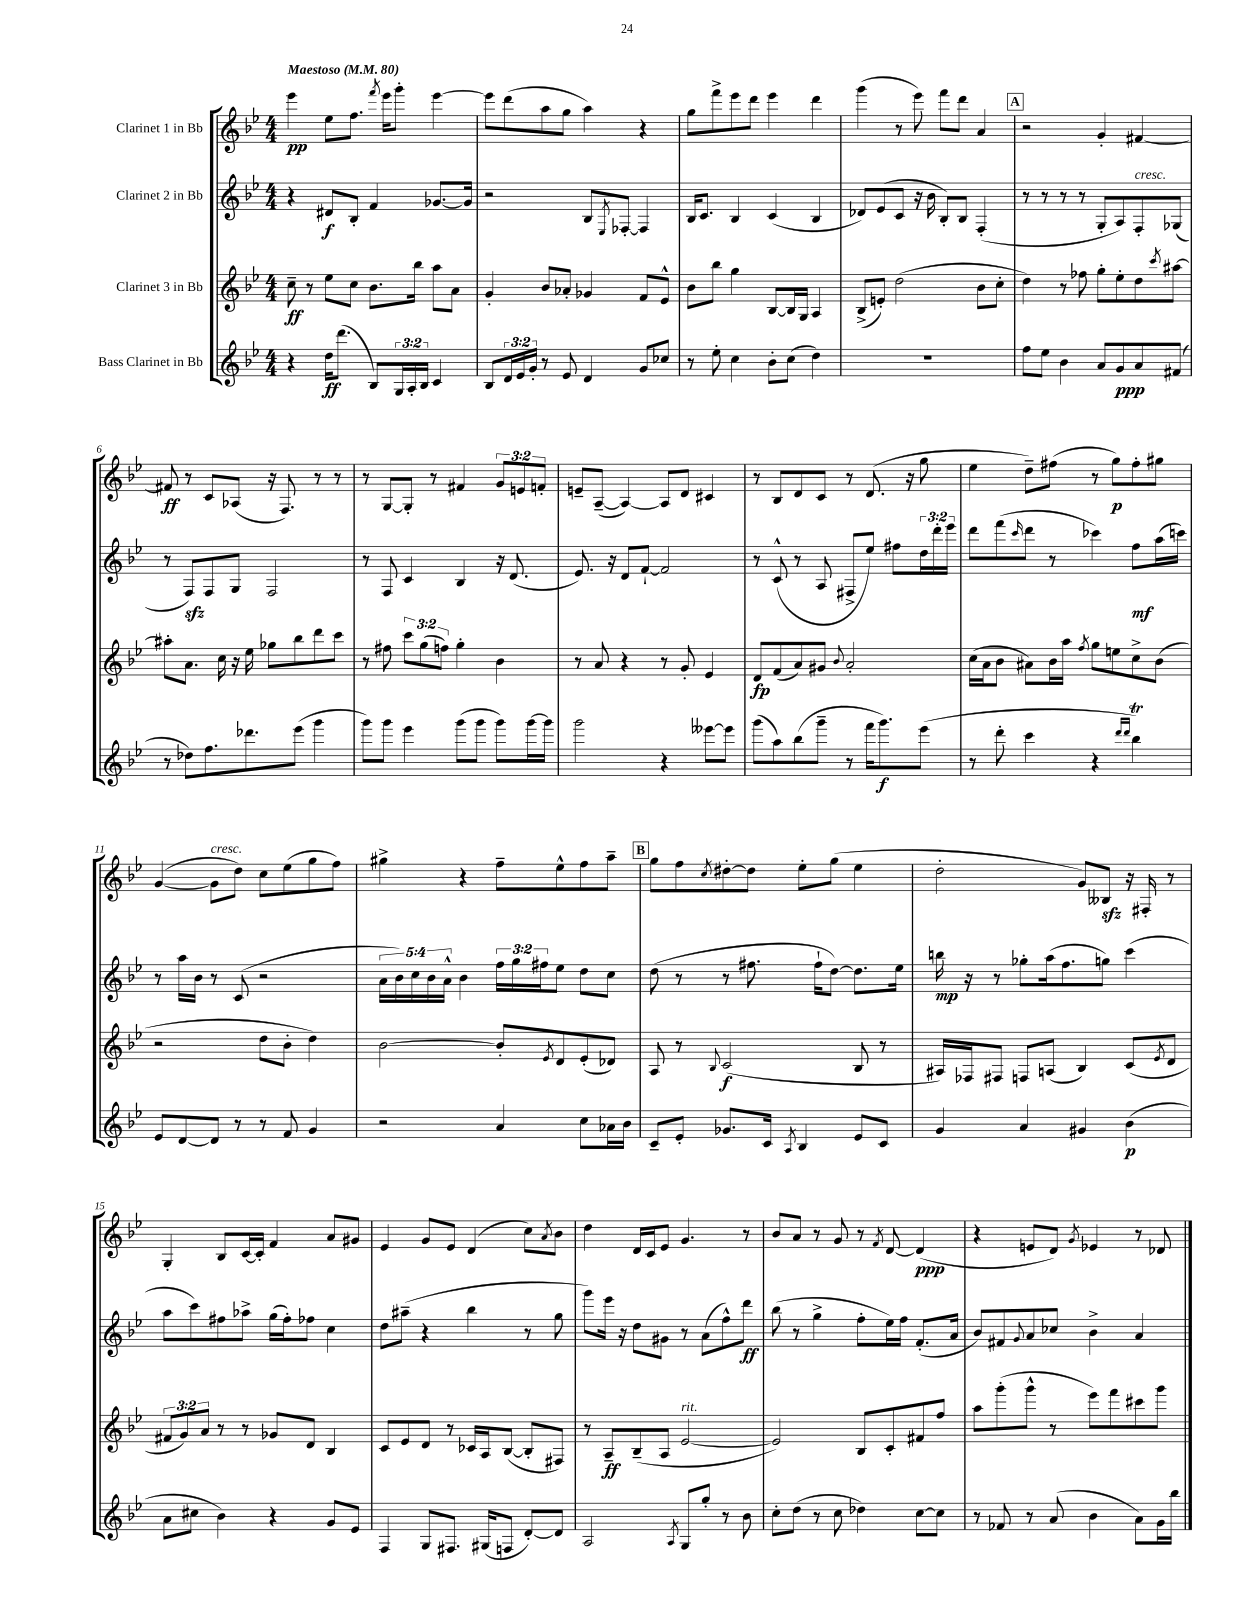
<<
\new StaffGroup <<
\new Staff = "s0" \with { instrumentName = "Clarinet 1 in Bb" } {
    \clef treble \key bes \major \numericTimeSignature \time 4/4 \override Staff.TupletNumber.text = #tuplet-number::calc-fraction-text \tempo "Maestoso" 4 = 80
    ees'''4\pp ees''8 f''8. \acciaccatura { f'''8 } ees'''16 g'''8-. ees'''4~ |
    ees'''8 d'''8( a''8 g''8 a''4) r4 |
    g''8 f'''8-> ees'''8 d'''8 ees'''4 d'''4 |
    g'''4( r8 ees'''8) f'''8 d'''8 a'4 |
    \mark \markup { \box "A" } r2 g'4-. fis'4~ |
    fis'8\ff r8 c'8 aes8( r16 f8.) r8 r8 |
    r8 g8~ g8-. r8 fis'4 \tuplet 3/2 { g'8 e'8 f'8-. } |
    e'8-- a8~--( a4~) a8 d'8 cis'4 |
    r8 bes8 d'8 c'8 r8 d'8.( r16 g''8 |
    ees''4 d''8--) fis''8( r8 g''8\p) fis''8-. gis''8 |
    g'4~( g'8^\markup { \italic "cresc." } d''8) c''8 ees''8( g''8 f''8) |
    gis''4-> r4 f''8-- ees''8-^ f''8 a''8-- |
    \mark \markup { \box "B" } g''8 f''8 \acciaccatura { c''8 } dis''8~-. dis''8 ees''8-. g''8( ees''4 |
    d''2-. g'8) beses8\sfz r16 fis16-. r8 |
    g4-. bes8 c'16~ c'16-. f'4 a'8 gis'8 |
    ees'4 g'8 ees'8 d'4( c''8) \acciaccatura { a'8 } bes'8 |
    d''4 d'16 c'16 ees'8 g'4. r8 |
    bes'8 a'8 r8 g'8 r8 \acciaccatura { f'8 } d'8~ d'4\ppp( |
    r4 e'8 d'8) \acciaccatura { g'8 } ees'4 r8 des'8 \bar "|." |
}
\new Staff = "s1" \with { instrumentName = "Clarinet 2 in Bb" } {
    \clef treble \key bes \major \numericTimeSignature \time 4/4 \override Staff.TupletNumber.text = #tuplet-number::calc-fraction-text
    r4 dis'8\f bes8-. f'4 ges'8.~ ges'16 |
    r2 bes8 \acciaccatura { ees8 } fes8~-. fes4 |
    bes16 c'8. bes4 c'4( bes4 |
    des'8) ees'8( c'8 r16 bes'16 bes8-.) bes8 f4-.( |
    \mark \markup { \box "A" } r8 r8 r8 r8 g8-. a8) f8-.^\markup { \italic "cresc." } ges8( |
    r8 f8\sfz) f8 g8 f2 |
    r8 f8 c'4 bes4 r16 d'8.( |
    ees'8.) r16 d'8 f'8~-! f'2 |
    r8 c'8-^( r8 a8 fis8-> ees''8) fis''8 \tuplet 3/2 { d''16 d'''16-. ees'''16 } |
    d'''8 f'''8( \grace { c'''16 } d'''8 r8 ces'''4) f''8\mf a''16( c'''16) |
    r8 a''16 bes'16 r8 c'8( r2 |
    \tuplet 5/4 { a'16 bes'16) c''16 bes'16 a'16-^ } bes'4 \tuplet 3/2 { f''16 g''16 fis''16 } ees''8 d''8 c''8 |
    \mark \markup { \box "B" } d''8( r8 r8 fis''8. fis''16-! d''8~) d''8. ees''16 |
    b''16\mp r16 r8 ges''8-. a''16( f''8. g''8) c'''4( |
    a''8 c'''8) fis''8 aes''8-> g''16( fis''16-.) fes''8 c''4 |
    d''8 ais''8--( r4 bes''4 r8 g''8 |
    g'''8) ees'''16 r16 d''8 gis'8 r8 a'8( f''8-^) d'''8\ff |
    bes''8( r8 g''4-> f''8-. ees''16) f''16 f'8.-.( a'16 |
    bes'8) fis'8 \appoggiatura { g'8 } a'8 ces''8 bes'4-> a'4 \bar "|." |
}
\new Staff = "s2" \with { instrumentName = "Clarinet 3 in Bb" } {
    \clef treble \key bes \major \numericTimeSignature \time 4/4 \override Staff.TupletNumber.text = #tuplet-number::calc-fraction-text
    c''8--\ff r8 ees''8 c''8 bes'8. bes''16 a''8 a'8 |
    g'4-. bes'8 aes'8-. ges'4 f'8 ees'8-^ |
    bes'8 bes''8 g''4 bes8~ bes16 g16 a4 |
    bes8->( e'8-.) d''2( bes'8 c''8-. |
    \mark \markup { \box "A" } d''4) r8 fes''8 g''8-. ees''8-. d''8 \acciaccatura { c'''8 } ais''8~ |
    ais''8-. a'8. c''16 r16 ees''16 ges''8 bes''8 d'''8 c'''8 |
    r8 fis''8 \tuplet 3/2 { c'''8 g''8( f''8) } g''4-. bes'4 |
    r8 a'8 r4 r8 g'8-. ees'4 |
    d'8\fp f'8( a'8) gis'8 \appoggiatura { bes'8 } a'2-. |
    c''16( a'16 bes'8 ais'8) bes'16 a''16 \acciaccatura { f''8 } g''8 e''8 c''8-> bes'8( |
    r2 d''8 bes'8-. d''4) |
    bes'2~ bes'8-. \acciaccatura { ees'8 } d'8 ees'8-.( des'8) |
    \mark \markup { \box "B" } a8 r8 \appoggiatura { bes8 } c'2\f( bes8 r8 |
    ais16) fes16 fis8 f8 a8( bes4) c'8( \acciaccatura { ees'8 } d'8 |
    \tuplet 3/2 { fis'8 g'8) a'8 } r8 r8 ges'8 d'8 bes4 |
    c'8 ees'8 d'8 r8 ces'16 a16 bes8~( bes8-. fis8) |
    r8 a8--\ff bes8--( a8 ees'2~^\markup { \italic "rit." } |
    ees'2) bes8 c'8-. fis'8 f''8 |
    a''8 g'''8-.( g'''8-^ r8 ees'''8) f'''8 cis'''8 g'''8 \bar "|." |
}
\new Staff = "s3" \with { instrumentName = "Bass Clarinet in Bb" } {
    \clef treble \key bes \major \numericTimeSignature \time 4/4 \override Staff.TupletNumber.text = #tuplet-number::calc-fraction-text
    r4 d''16\ff d'''8.( bes8) \tuplet 3/2 { g16 a16-. bes16 } c'4 |
    bes8 \tuplet 3/2 { d'16 ees'16 g'16-. } r8 ees'8 d'4 g'8 ces''8 |
    r8 ees''8-. c''4 bes'8-. c''8( d''4) |
    R1 |
    \mark \markup { \box "A" } f''8 ees''8 bes'4 a'8 g'8\ppp a'8 fis'8( |
    r8 des''8) f''8. des'''8. ees'''8( g'''4 |
    g'''8) g'''8 ees'''4 g'''8( g'''8 g'''8) g'''16~ g'''16 |
    g'''2 r4 eeses'''8~ eeses'''8 |
    g'''8( a''8) bes''8( g'''8-- r8 f'''16 g'''8.\f) ees'''8( |
    r8 d'''8-. c'''4 r4 \grace { d'''16 d'''16 } bes''4\trill) |
    ees'8 d'8~ d'8 r8 r8 f'8 g'4 |
    r2 a'4 c''8 aes'16 bes'16 |
    \mark \markup { \box "B" } c'8-- ees'8-. ges'8. c'16 \acciaccatura { a8 } bes4 ees'8 c'8 |
    g'4 a'4 gis'4 bes'4\p( |
    a'8 cis''8 bes'4) r4 g'8 ees'8 |
    f4 g8 fis8. gis16( f8 d'8~-.) d'8 |
    a2 \acciaccatura { a8 } g8 g''8-. r8 bes'8 |
    c''8-. d''8( r8 c''8 des''4) c''8~ c''8 |
    r8 fes'8 r8 a'8( bes'4 a'8) g'16 bes''16 \bar "|." |
}
>>
>>
